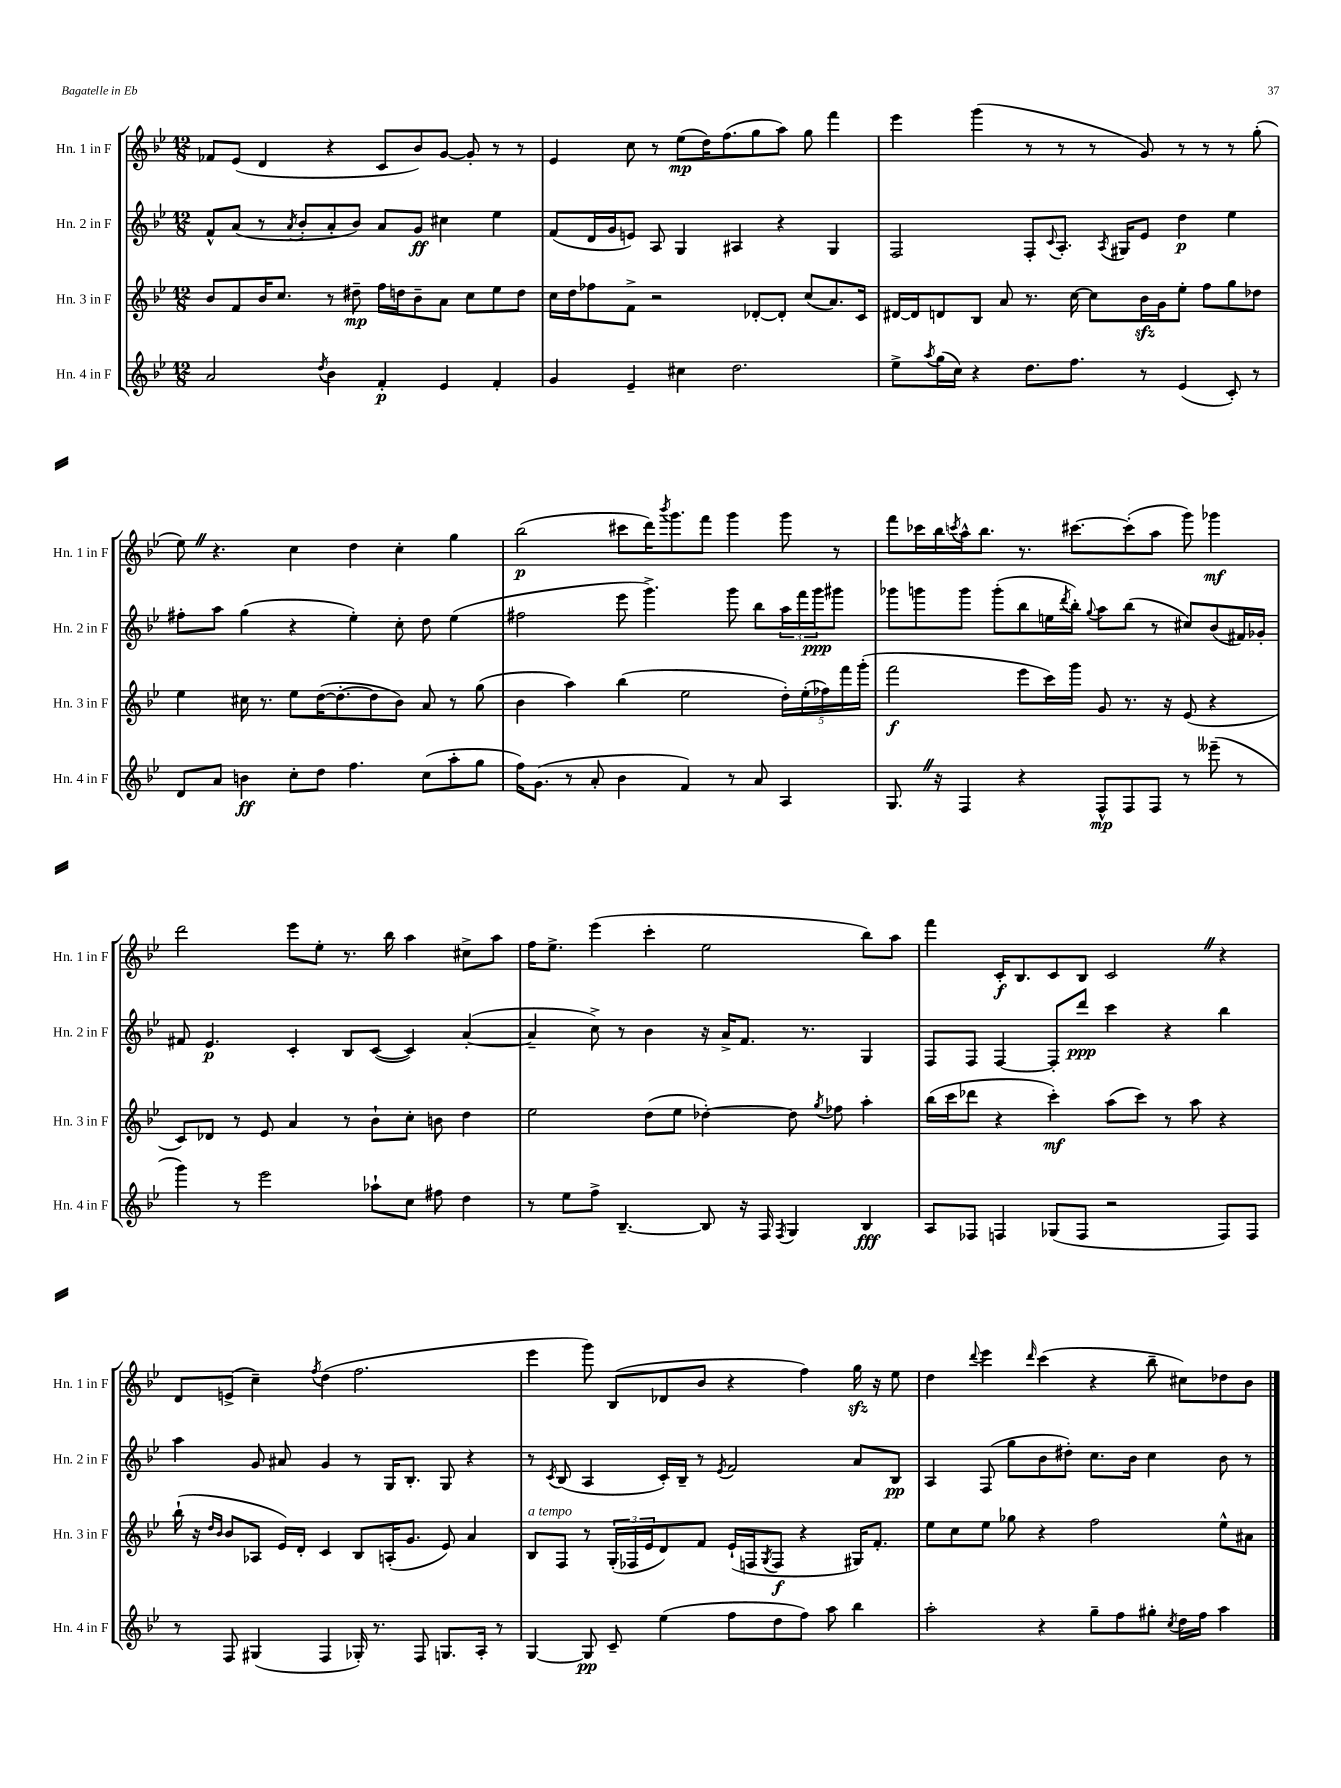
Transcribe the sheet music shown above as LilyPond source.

<<
\new StaffGroup <<
\new Staff = "s0" \with { instrumentName = "Hn. 1 in F" shortInstrumentName = "Hn. 1 in F" } {
    \clef treble \key bes \major \numericTimeSignature \time 12/8
    fes'8 ees'8( d'4 r4 c'8 bes'8) g'8~ g'8-. r8 r8 |
    ees'4 c''8 r8 ees''8\mp( d''16) f''8.( g''8 a''8) g''8 f'''4 |
    ees'''4 g'''4( r8 r8 r8 g'8) r8 r8 r8 g''8-.( |
    ees''8) \once \override BreathingSign.text = \markup { \musicglyph "scripts.caesura.straight" } \breathe r4. c''4 d''4 c''4-. g''4 |
    bes''2\p( cis'''8 d'''16) \acciaccatura { bes'''8 } g'''8. f'''8 g'''4 g'''8 r8 |
    f'''8 ces'''16 bes''16 \acciaccatura { c'''8 } a''16-^ bes''8. r8. cis'''8.~ cis'''8-.( a''8 g'''8) ges'''4\mf |
    d'''2 ees'''8 ees''8-. r8. bes''16 a''4 cis''8-> a''8 |
    f''16 ees''8.-> ees'''4( c'''4-. ees''2 bes''8) a''8 |
    f'''4 c'16-.\f bes8. c'8 bes8 c'2 \once \override BreathingSign.text = \markup { \musicglyph "scripts.caesura.straight" } \breathe r4 |
    d'8 e'8->( c''4--) \acciaccatura { f''8 } d''4( f''2. |
    ees'''4 g'''8) bes8( des'8 bes'8 r4 f''4) g''16\sfz r16 ees''8 |
    d''4 \appoggiatura { d'''8 } ees'''4 \grace { d'''16 } c'''4( r4 bes''8-- cis''8) des''8 bes'8 \bar "|." |
}
\new Staff = "s1" \with { instrumentName = "Hn. 2 in F" shortInstrumentName = "Hn. 2 in F" } {
    \clef treble \key bes \major \numericTimeSignature \time 12/8
    f'8-^ a'8( r8 \acciaccatura { a'8 } bes'8-. a'8-. bes'8) a'8 g'8\ff cis''4 ees''4 |
    f'8( d'16 g'16 e'8) a8 g4 ais4 r4 g4 |
    f2 f8-. \appoggiatura { c'8 } a8.-. \acciaccatura { a8 } gis16 ees'8 d''4\p ees''4 |
    fis''8-. a''8 g''4( r4 ees''4-.) c''8-. d''8 ees''4( |
    fis''2 ees'''8 g'''4.->) g'''8 bes''8 \tuplet 3/2 { a''16 f'''16 g'''16\ppp } gis'''8 |
    ges'''8 g'''8 g'''8 g'''8-.( bes''8 e''16 \acciaccatura { d'''8 } bes''16-.) \appoggiatura { g''8 } a''8 bes''8( r8 cis''8) bes'8( fis'16) ges'16-. |
    fis'8 ees'4.\p c'4-. bes8 c'8~( c'4) a'4~-.( |
    a'4-- c''8->) r8 bes'4 r16 a'16-> f'8. r8. g4 |
    f8 f8 f4~ f8-. d'''8\ppp c'''4 r4 bes''4 |
    a''4 g'8 ais'8 g'4 r8 g16 bes8.-. g8 r4 |
    r8 \acciaccatura { c'8 } bes8( a4 c'16-.) bes16-- r8 \acciaccatura { ees'8 } f'2 a'8 bes8\pp |
    a4 f8( g''8 bes'8 dis''8-.) c''8. bes'16 c''4 bes'8 r8 \bar "|." |
}
\new Staff = "s2" \with { instrumentName = "Hn. 3 in F" shortInstrumentName = "Hn. 3 in F" } {
    \clef treble \key bes \major \numericTimeSignature \time 12/8
    bes'8 f'8 bes'16 c''8. r8 dis''8--\mp f''16 d''16 bes'8-- a'8 c''8 ees''8 d''8 |
    c''16 d''16 fes''8 f'8-> r2 des'8~-. des'8-. c''8( a'8.) c'16 |
    dis'16~ dis'16 d'8 bes8 a'8 r8. c''16~ c''8 bes'16\sfz g'16 ees''8-. f''8 g''8 des''8 |
    ees''4 cis''16 r8. ees''8 d''16~( d''8.~-. d''8 bes'8) a'8 r8 g''8( |
    bes'4 a''4) bes''4( ees''2 \tuplet 5/4 { d''16-.) ees''16-.( fes''16) f'''16 g'''16-.( } |
    f'''2\f ees'''8 c'''16) g'''16 g'8 r8. r16 ees'8( r4 |
    c'8) des'8 r8 ees'8 a'4 r8 bes'8-! c''8-. b'8 d''4 |
    ees''2 d''8( ees''8 des''4~-.) des''8 \acciaccatura { g''8 } fes''8 a''4-. |
    bes''16( c'''16 des'''8 r4 c'''4-.\mf) a''8( c'''8) r8 a''8 r4 |
    bes''16-!( r16 \grace { d''16 bes'16 } bes'8 aes8 ees'16) d'16-. c'4 bes8 a16-.( g'8. ees'8) a'4 |
    bes8^\markup { \italic "a tempo" } f8 r8 \tuplet 3/2 { g16-.( fes16 ees'16 } d'8) f'8 ees'16-!( f16 \acciaccatura { g8 } f8\f r4 gis16) f'8.-. |
    ees''8 c''8 ees''8 ges''8 r4 f''2 ees''8-^ ais'8 \bar "|." |
}
\new Staff = "s3" \with { instrumentName = "Hn. 4 in F" shortInstrumentName = "Hn. 4 in F" } {
    \clef treble \key bes \major \numericTimeSignature \time 12/8
    a'2 \acciaccatura { d''8 } bes'4 f'4-.\p ees'4 f'4-. |
    g'4 ees'4-- cis''4 d''2. |
    ees''8-> \acciaccatura { a''8 } g''16( c''16) r4 d''8. f''8. r8 ees'4( c'8-.) r8 |
    d'8 a'8 b'4\ff c''8-. d''8 f''4. c''8( a''8-. g''8 |
    f''16) g'8.( r8 a'8-. bes'4 f'4) r8 a'8 a4 |
    g8. \once \override BreathingSign.text = \markup { \musicglyph "scripts.caesura.straight" } \breathe r16 f4 r4 f8-^\mp f8 f8 r8 eeses'''8--( r8 |
    g'''4) r8 ees'''2 aes''8-! c''8 fis''8 d''4 |
    r8 ees''8 f''8-> bes4.~-- bes8 r16 f16 \acciaccatura { f8 } g4 bes4\fff |
    a8 fes8 f4 ges8( f8 r2 f8) f8 |
    r8 f8 gis4( f4 ges16-.) r8. f8 g8. a16-. r8 |
    g4~ g8\pp c'8-- ees''4( f''8 d''8 f''8) a''8 bes''4 |
    a''2-. r4 g''8-- f''8 gis''8-. \acciaccatura { c''8 } d''16 f''16 a''4 \bar "|." |
}
>>
>>
\layout { \context { \Score \remove "Bar_number_engraver" } }
